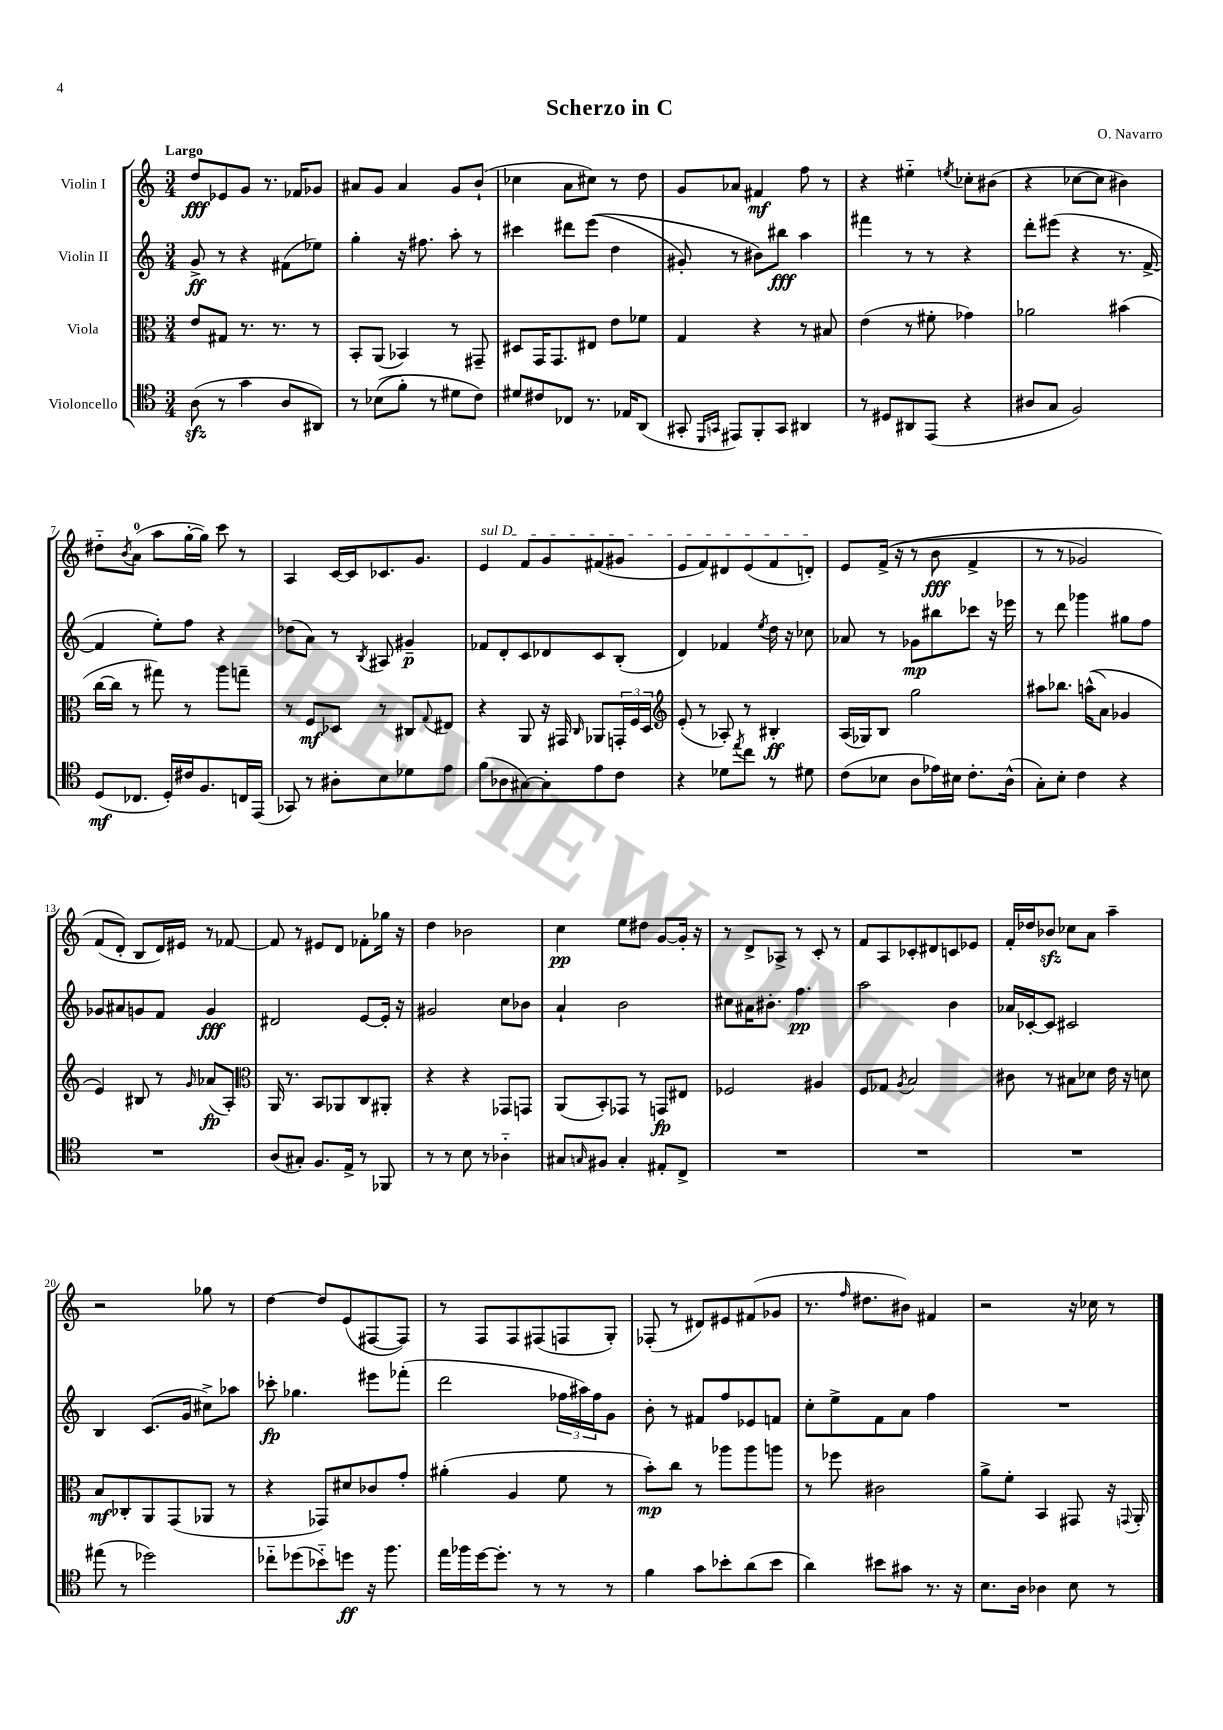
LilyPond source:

\header { title = "Scherzo in C" composer = "O. Navarro" }
<<
\new StaffGroup <<
\new Staff = "s0" \with { instrumentName = "Violin I" } {
    \clef treble \key c \major \numericTimeSignature \time 3/4 \tempo "Largo"
    d''8\fff ees'8 g'8 r8. fes'16 ges'8 |
    ais'8 g'8 ais'4 g'8 b'8-!( |
    ces''4 a'8 cis''8) r8 d''8 |
    g'8 aes'8 fis'4\mf f''8 r8 |
    r4 eis''4-_ \acciaccatura { e''8 } ces''8-. bis'8( |
    r4 ces''8~ ces''8 bis'4) |
    dis''8-_ \acciaccatura { b'8 } a'8-0( a''8 g''16~-. g''16) c'''8 r8 |
    a4 c'16~ c'16 ces'8. g'8. |
    \once \override TextSpanner.bound-details.left.text = \markup { \italic "sul D" } e'4\startTextSpan f'8 g'8 fis'8( gis'8 |
    e'8 f'8) dis'8 e'8( f'8 d'8-.\stopTextSpan) |
    e'8 f'16->(\( r16 r8 b'8\fff f'4-> |
    r8 r8 ges'2) |
    f'8( d'8-.\) b8 d'16) eis'16 r8 fes'8~ |
    fes'8 r8 eis'8 d'8 fes'8-. ges''16 r16 |
    d''4 bes'2 |
    c''4\pp e''8 dis''8 g'8~ g'16-. r16 |
    r8 d'8-> aes8-> r8 c'8-. r8 |
    f'8 a8 ces'8-. dis'8 c'8 ees'8 |
    f'16-. des''16 bes'8\sfz ces''8 a'8 a''4-- |
    r2 ges''8 r8 |
    d''4~ d''8 e'8( fis8~ fis8) |
    r8 f8 f8 fis8( f8 g8-.) |
    fes8-.( r8 dis'8) eis'8 fis'8( ges'8 |
    r8. \grace { f''16 } dis''8. bis'8) fis'4 |
    r2 r16 ces''16 r8 \bar "|." |
}
\new Staff = "s1" \with { instrumentName = "Violin II" } {
    \clef treble \key c \major \numericTimeSignature \time 3/4
    g'8->\ff r8 r4 fis'8( ees''8) |
    g''4-. r16 fis''8. a''8-. r8 |
    cis'''4 dis'''8 e'''8(\( d''4 |
    gis'8-.) r8 bis'8\) bis''8\fff a''4 |
    fis'''4 r8 r8 r4 |
    d'''8-. eis'''8( r4 r8. f'16~-> |
    f'4 e''8-.) f''8 r4 |
    des''8( a'8) r8 \acciaccatura { b8 } ais8 gis'4--\p |
    fes'8 d'8-. c'8 des'8 c'8 b8-.( |
    d'4) fes'4 \acciaccatura { e''8 } d''16 r16 ces''8 |
    aes'8 r8 ges'8\mp bis''8 ces'''8 r16 ees'''16 |
    r8 d'''8 ges'''4 gis''8 f''8 |
    ges'8 ais'8 g'8 f'8 g'4\fff |
    dis'2 e'8~ e'16-. r16 |
    gis'2 c''8 bes'8 |
    a'4-! b'2 |
    cis''8 ais'16 bis'8.-. f''4.\pp |
    a''2 b'4 |
    aes'16 ces'16~-. ces'8 cis'2 |
    b4 c'8.( g'16 cis''8->) aes''8 |
    ces'''8-.\fp ges''4. eis'''8 fes'''8-.( |
    d'''2 \tuplet 3/2 { fes''16 ais''16) fes''16 } g'8 |
    b'8-. r8 fis'8 f''8 ees'8 f'8 |
    c''8-. e''8-> f'8 a'8 f''4 |
    R2. \bar "|." |
}
\new Staff = "s2" \with { instrumentName = "Viola" } {
    \clef alto \key c \major \numericTimeSignature \time 3/4
    e'8 gis8 r8. r8. r8 |
    b,8-. a,8( bes,4) r8 gis,8-- |
    dis8 g,16 g,8. eis8 e'8 fes'8 |
    g4 r4 r8 bis8 |
    e'4( r8 fis'8-. ges'4) |
    aes'2 bis'4( |
    c''16~ c''16 r8 gis''8) r8 a''8 g''8-- |
    r8 f8\mf des8 r8 cis8 \appoggiatura { g8 } eis8 |
    r4 a,8 r16 gis,16 \grace { c16 } aes,8 \tuplet 3/2 { g,16-. f16 d16 } |
    \clef treble e'8-.( r8 aes8-.) r8 bis4-.\ff |
    a16( ges16) b8 g''2 |
    ais''8 bes''8. a''16-^(\( a'8) ges'4 |
    e'4\) bis8 r8 \grace { g'16 } aes'8\fp( a8-.) |
    \clef alto a,16 r8. b,8 aes,8 c8 ais,8-. |
    r4 r4 ges,8 g,8 |
    a,8( b,8-.) ges,8 r8 g,8\fp eis8 |
    fes2 ais4 |
    f8 ges8 \acciaccatura { a8 } b2 |
    cis'8 r8 bis8 des'8 e'16 r16 d'8 |
    b8\mf ces8-. a,8 g,8( aes,8 r8 |
    r4 ges,8) dis'8 ces'8 g'8-. |
    ais'4-.( a4 f'8 r8 |
    b'8-.\mp) c''8 r8 aes''8 aes''8 a''8 |
    r8 fes''8 cis'2 |
    a'8-> f'8-. b,4 gis,8 r16 \appoggiatura { g,8 } a,16-. \bar "|." |
}
\new Staff = "s3" \with { instrumentName = "Violoncello" } {
    \clef tenor \key c \major \numericTimeSignature \time 3/4
    a8\sfz( r8 g'4 a8 ais,8) |
    r8 bes8(\( f'8-.) r8 dis'8 c'8\) |
    dis'8 cis'8 ces8 r8. ees16 a,8( |
    gis,8-. \grace { d,16 g,16 } eis,8) f,8-. g,8 ais,4 |
    r8 dis8 ais,8 e,8( r4 |
    ais8 g8 f2) |
    d8\mf( ces8. d16-.) cis'16 f8. c16 e,16( |
    ges,8) r8 ais8-. b8 des'8 e'8 |
    f'8( aes8 gis8~) gis8-. e'8 c'8 |
    r4 des'8 \acciaccatura { e''8 } c''8 r8 dis'8 |
    c'8( bes8 a8 ees'16) bis16 c'8.-. a16-^( |
    g8-.) b8-. c'4 r4 |
    R2. |
    a8( gis8-.) f8. e16-> r8 fes,8 |
    r8 r8 b8 r8 aes4-_ |
    gis8 \grace { g16 } fis8 g4-. eis8-. c8-> |
    R2. |
    R2. |
    R2. |
    eis''8( r8 des''2) |
    ces''8-_ des''8( bes'8-_) d''8\ff r16 f''8. |
    e''16 fes''16 d''16~ d''8.-. r8 r8 r8 |
    f'4 g'8 bes'8-. a'8( bes'8 |
    a'4) bis'8 gis'8 r8. r16 |
    b8. a16 aes4 b8 r8 \bar "|." |
}
>>
>>
